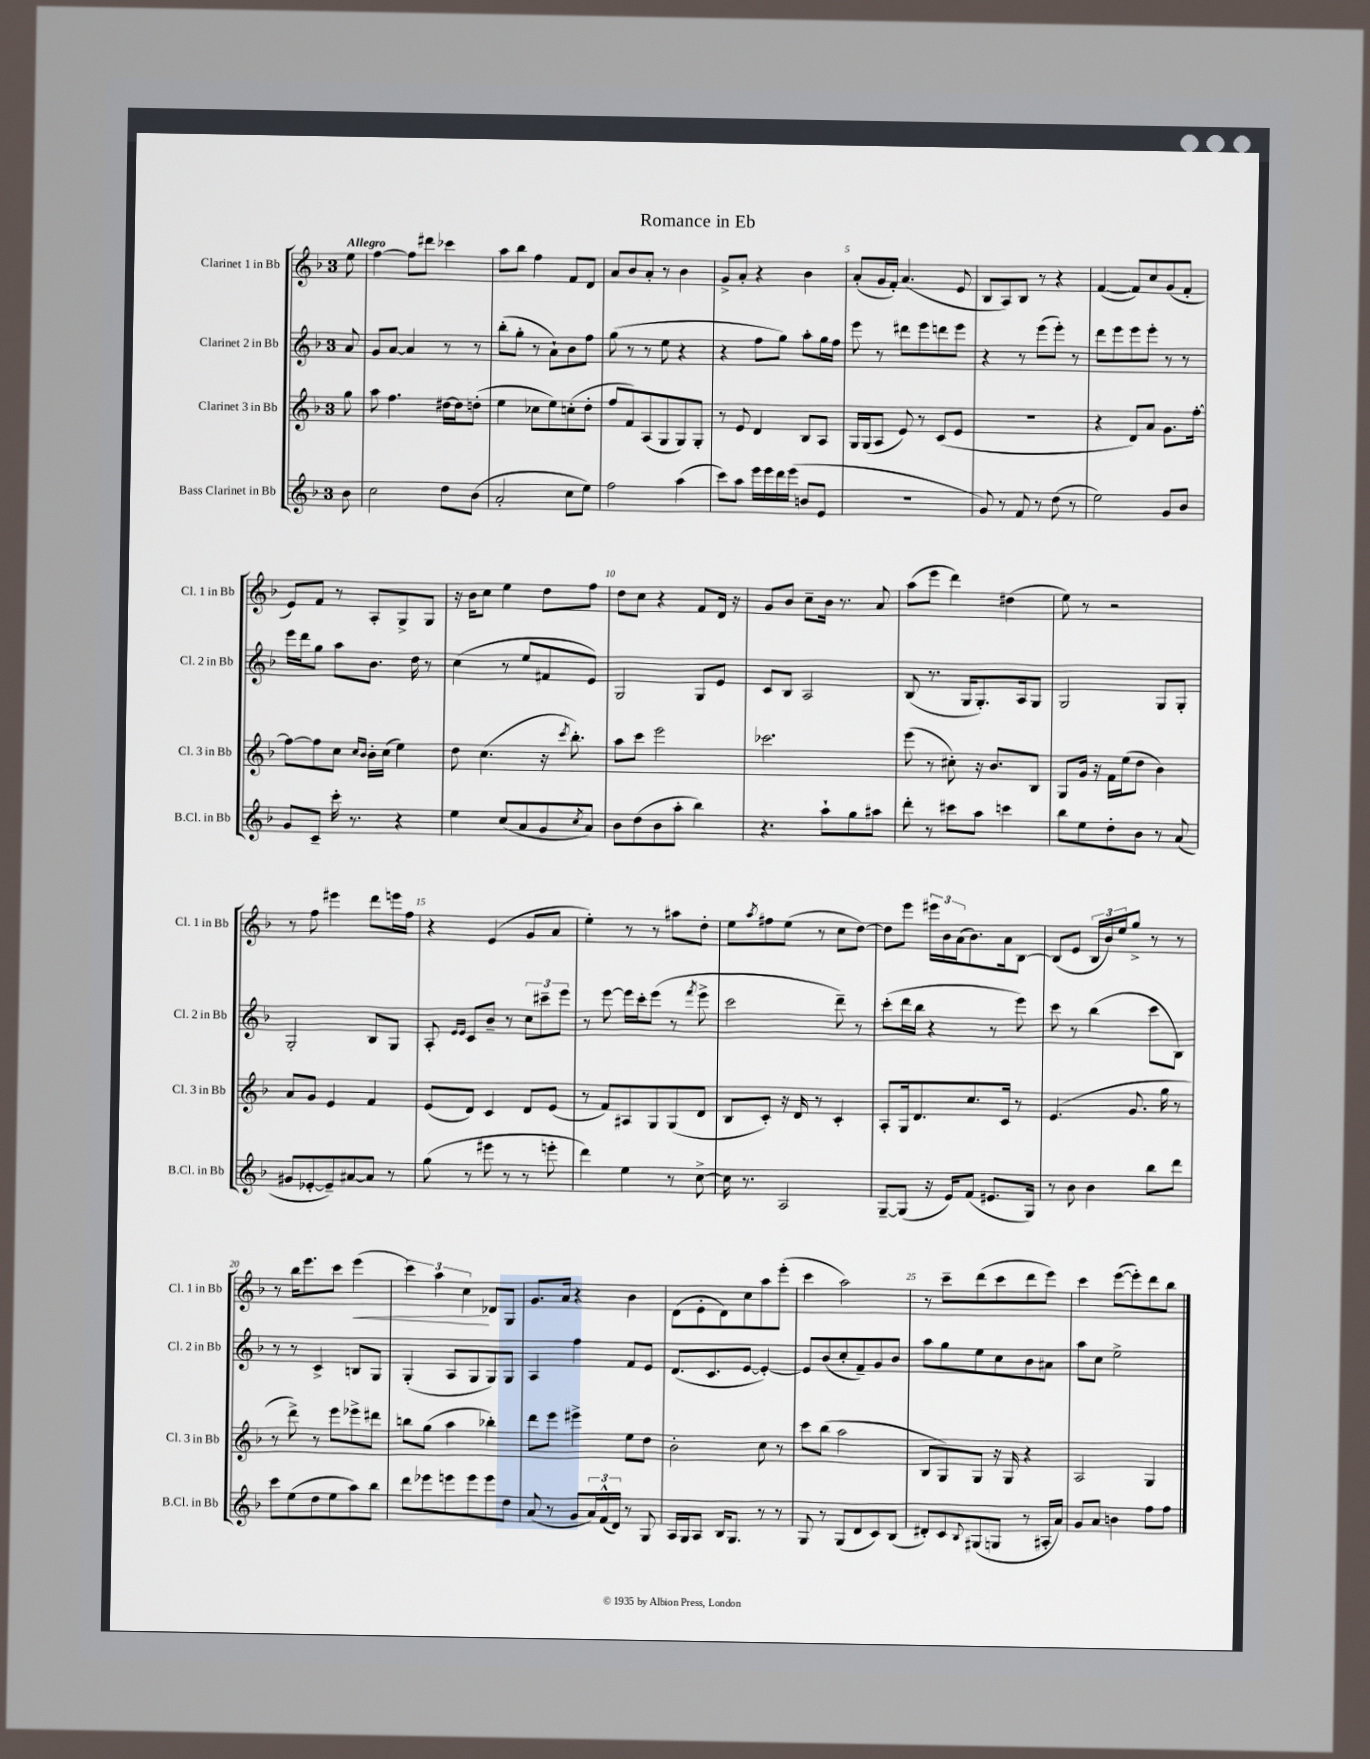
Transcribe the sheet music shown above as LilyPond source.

\header { title = "Romance in Eb" }
<<
\new StaffGroup <<
\new Staff = "s0" \with { instrumentName = "Clarinet 1 in Bb" shortInstrumentName = "Cl. 1 in Bb" } {
    \clef treble \key f \major \once \override Staff.TimeSignature.style = #'single-digit \time 3/4 \partial 8 \tempo "Allegro"
    e''8 |
    f''4~ f''8 dis'''8 ces'''4 |
    a''8 bes''8 f''4 f'8 d'8 |
    a'8 bes'8 a'8-. r8 bes'4 |
    g'8-> a'8-. r4 bes'4 |
    a'8-.( g'16 f'16-.) a'4.( e'8 |
    bes8 a8) bes8 r8 r4 |
    f'4~( f'8) c''8 g'8( f'8-. |
    e'8) f'8 r8 a8-. g8-> g8 |
    r16 bes'16 c''8 e''4 d''8 f''8 |
    d''8 c''8 r4 f'8 d'16 r16 |
    g'8 bes'8 c''8-- bes'16 r8. a'8 |
    a''8( e'''8 d'''4) dis''4( |
    e''8) r8 r2 |
    r8 f''8 eis'''4 d'''8 e'''16 f''16 |
    r4 e'4( g'8 a'8 |
    e''4-.) r8 r8 ais''8 d''8-. |
    e''8 \acciaccatura { a''8 } fis''8 e''8( r8 c''8 d''8~) |
    d''8 e'''8 \tuplet 3/2 { eis'''16 bes'16 a'16( } bes'8.) a'16 bes8~ |
    bes8( e'8 \tuplet 3/2 { bes16 bes'16) e''16 } g''8-> r8 r8 |
    r8 bes''16 e'''8. c'''8 e'''4\<( |
    \tuplet 3/2 { c'''4) a''4 c''4\! } des'8 g8 |
    g'8. a'16 r4 bes'4 |
    d'8( e'8-. d'8) c''8 a''8 e'''8-.( |
    c'''4 a''2) |
    r8 c'''8-- d'''8( c'''8 d'''8 e'''8) |
    c'''4 e'''8~( e'''8-.) d'''8 bes''8 \bar "|." |
}
\new Staff = "s1" \with { instrumentName = "Clarinet 2 in Bb" shortInstrumentName = "Cl. 2 in Bb" } {
    \clef treble \key f \major \once \override Staff.TimeSignature.style = #'single-digit \time 3/4 \partial 8
    a'8 |
    g'8 a'8~ a'4 r8 r8 |
    bes''8-.( g''8-. r8 a'8-!) bes'8 f''8 |
    g''8( r8 r8 e''8 r4 |
    r4 f''8 g''8) a''8-. g''16 f''16 |
    e'''8 r8 dis'''8 e'''8 d'''8 e'''8 |
    r4 r8 e'''8( e'''8-.) r8 |
    d'''8 e'''8 e'''8 e'''8-. r8 r8 |
    e'''16 d'''16 g''8 a''8 bes'8. d''16 r8 |
    c''4( r8 e''8 fis'8 e'8) |
    g2 g8 e'8 |
    c'8 bes8 a2 |
    bes8( r8. g16 g8.-.) a16 g8 |
    g2 g8 g8-. |
    g2-. bes8 g8 |
    a8-. \grace { e'16 e'16 } c'8 bes'8-- r8 \tuplet 3/2 { c''8 cis'''8-- e'''8 } |
    r8 e'''8~ e'''16 c'''16-. e'''8( r8 \acciaccatura { f'''8 } e'''8-> |
    c'''2 d'''8--) r8 |
    c'''8-.( d'''16 bes''16 r4 r8 e'''8) |
    c'''8 r8 bes''4( c'''8 bes8) |
    r8 r8 c'4-> b8 g8 |
    g4-.( a8 g8 g8) g8 |
    a4 f''4 f'8 e'8 |
    d'8.( c'8. e'8~ e'4~-.) |
    e'8 bes'8( c''8-. f'8--) g'8 bes'8 |
    a''8 g''8 e''8 c''8 bes'8 ais'8 |
    a''8 c''8 e''2-> \bar "|." |
}
\new Staff = "s2" \with { instrumentName = "Clarinet 3 in Bb" shortInstrumentName = "Cl. 3 in Bb" } {
    \clef treble \key f \major \once \override Staff.TimeSignature.style = #'single-digit \time 3/4 \partial 8
    g''8 |
    a''8 f''4. dis''16~ dis''16 d''8-.( |
    e''4 ces''8 e''8) c''8-.( d''8-. |
    f''8 f'8) a8( g8 g8) g8-. |
    r8 e'8 d'4 bes8 a8 |
    g16 g16( a8 e'8) r8 c'8( e'8 |
    R2. |
    r4 d'8) a'8 g'8. f''16~-. |
    f''8~ f''8 c''8 \grace { c''16 bes'16 } bes'16-. c''16( e''4) |
    d''8 c''4.( r16 \acciaccatura { c'''8 } bes''8.-.) |
    a''8 c'''8 e'''2 |
    ces'''2. |
    e'''8( r8 cis''8-.) r16 bes'8. bes8 |
    g8 g'16 r16 f'16 e''16( d''8 bes'4) |
    a'8 g'8 e'4 f'4 |
    e'8( d'8) c'4 d'8 e'8( |
    r8 f'8) ais8 g8 g8( d'8 |
    bes8 c'8-.) r16 d'16 r8 c'4-. |
    a8-. g16 d'8. c''8. c'16 r8 |
    e'4.( g'8. g''16 r8 |
    r8 d'''8->) r8 e'''8 ees'''8-> dis'''8 |
    b''8 g''8( a''4 bes''4-.) |
    d'''8 e'''8 eis'''4-> e''8 d''8 |
    bes'2-. c''8 r8 |
    c'''8 bes''8( a''2 |
    bes8 g8) g8 r16 g16 r4 |
    a2 g4 \bar "|." |
}
\new Staff = "s3" \with { instrumentName = "Bass Clarinet in Bb" shortInstrumentName = "B.Cl. in Bb" } {
    \clef treble \key f \major \once \override Staff.TimeSignature.style = #'single-digit \time 3/4 \partial 8
    bes'8 |
    c''2 d''8 bes'8( |
    a'2-. c''8 e''8) |
    f''2 a''4( |
    c'''8) a''8 e'''16 e'''16 d'''16 e'''16( b'8 e'8 |
    R2. |
    g'8) r8 f'8 r8 d''8( r8 |
    e''2) g'8 bes'8 |
    g'8 c'8-- c'''16-. r8. r4 |
    e''4 c''8( a'8 g'8 \acciaccatura { c''8 } a'8) |
    bes'8 d''8( bes'8 a''8-. bes''4) |
    r4. a''8-! g''8 ais''8 |
    d'''8-. r8 cis'''8 a''8 c'''4 |
    bes''8 e''8 d''8-. bes'8 r8 a'8( |
    gis'8 ees'8~-. ees'8--) ais'8~ ais'8 r8 |
    g''8( r8 eis'''8 r8 r8 e'''8-. |
    d'''4) e''4 r8 c''8~-> |
    c''16 r8. a2 |
    g8~-- g8( r16 e'16) f'8( eis'8. g16) |
    r8 bes'8 bes'4 bes''8 d'''8 |
    c'''8 e''8( d''8 e''8 a''8) bes''8 |
    d'''8 ees'''8 e'''8 e'''8 e'''8 d''8 |
    a'8( r8 g'8 \tuplet 3/2 { a'16) f'16-^( d'16) } r8 g8 |
    a16 g16 a8 bes16 g8. r8 r8 |
    g8 r8 g8( d'8 c'8) bes8( |
    dis'8-.) c'8 \appoggiatura { bes8 } gis8( g8 r8 ais16-. a'16) |
    g'8 a'8 b'4 f''8 f''8 \bar "|." |
}
>>
>>
\layout { \context { \Score \override BarNumber.break-visibility = ##(#f #t #t) barNumberVisibility = #(every-nth-bar-number-visible 5) } }
